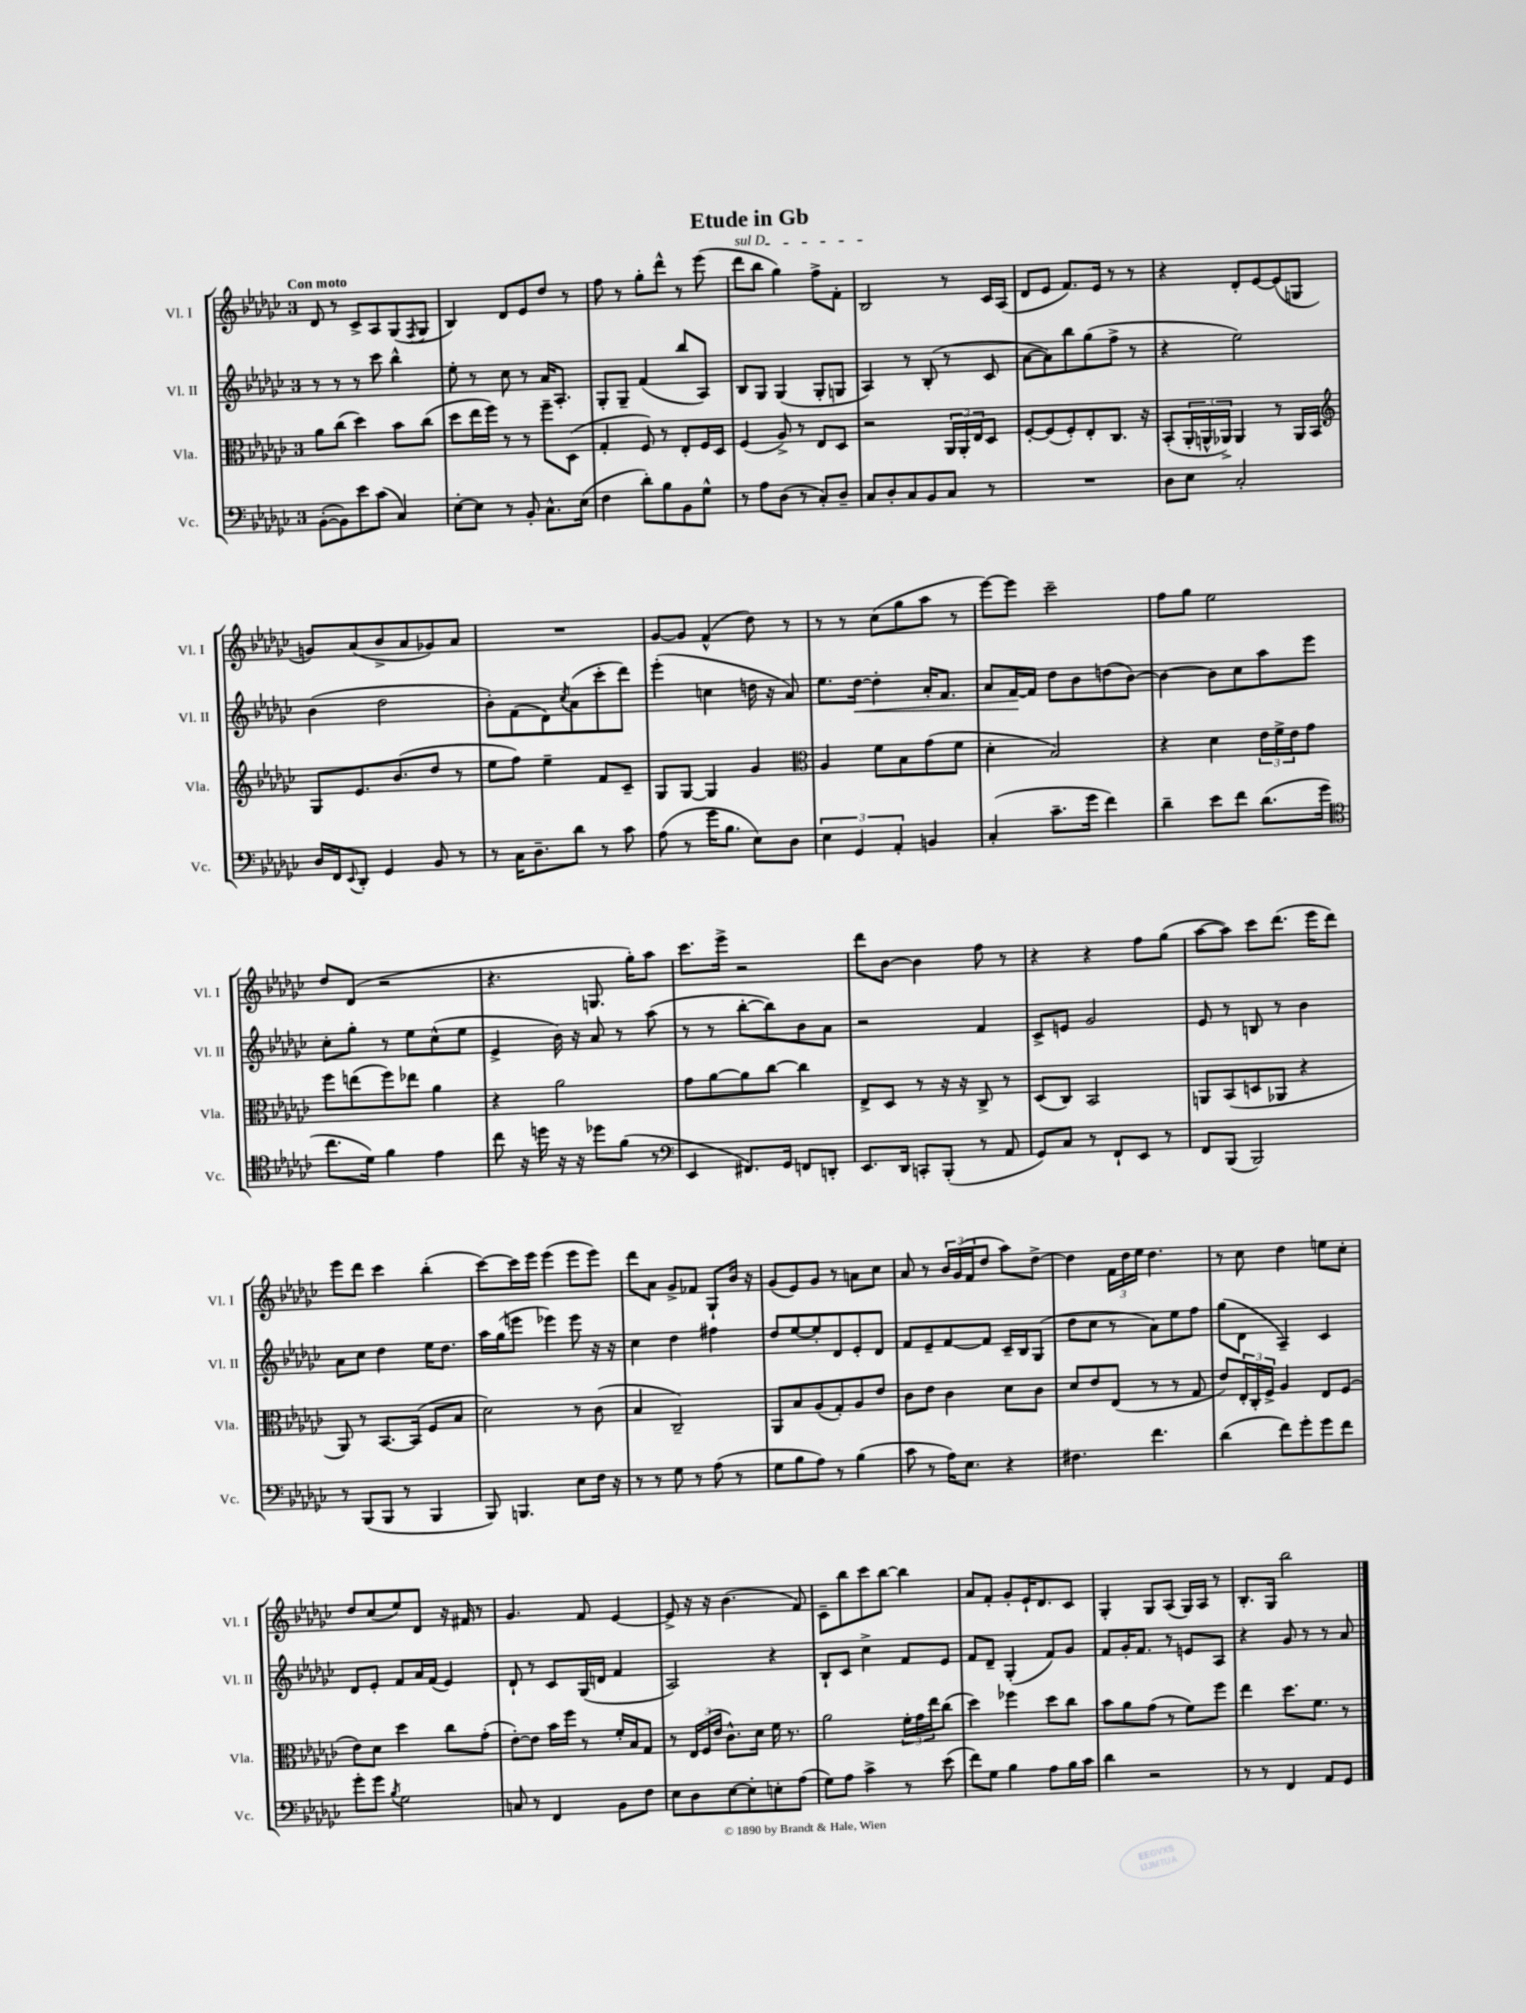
\header { title = "Etude in Gb" }
<<
\new StaffGroup <<
\new Staff = "s0" \with { instrumentName = "Vl. I" shortInstrumentName = "Vl. I" } {
    \clef treble \key ges \major \once \override Staff.TimeSignature.style = #'single-digit \time 3/4 \tempo "Con moto"
    des'8 r8 ces'8-> aes8 ges8( \acciaccatura { f8 } ges8 |
    bes4) des'8 ees'8 des''8 r8 |
    f''8 r8 ges''8-. des'''8-^ r8 ees'''8( |
    \once \override TextSpanner.bound-details.left.text = \markup { \italic "sul D" } des'''8\startTextSpan bes''8 ges''4) f''8-> f'8-. |
    bes2\stopTextSpan r8 ces'16 aes16( |
    des'8 ees'8 f'8.) ees'16 r8 r8 |
    r4 des'8-. ees'8~ ees'8( g8 |
    g'8) aes'8( bes'8-> aes'8 ges'8) aes'8 |
    R2. |
    ges'8~ ges'8 f'4-^( des''8) r8 |
    r8 r8 ces''8( ges''8 aes''8 r8 |
    ees'''8~) ees'''8 ces'''2-- |
    f''8 ges''8 ees''2 |
    des''8 des'8( r2 |
    r4. g8. ges''16-.) aes''8 |
    ces'''8. ees'''16-> r2 |
    des'''8 bes'8~ bes'4 f''8 r8 |
    r4 r4 f''8 ges''8( |
    aes''8~ aes''8) ces'''8 des'''8.( ees'''16 des'''8) |
    ees'''8 des'''8 ces'''4 bes''4-.( |
    ces'''8~) ces'''16 ees'''16 ees'''4( ees'''8 ees'''8) |
    des'''8 aes'8 ges'8-> fes'8 ges8-! bes'16 r16 |
    ges'8( ees'8) ges'8 r8 a'8 ces''8 |
    aes'8 r8 \tuplet 3/2 { bes'16 ges'16( f'16 } des''8 aes''8) des''8~-> |
    des''4 \tuplet 3/2 { f'16 des''16 ees''16 } des''4. |
    r8 ces''8 des''4 e''8 ces''8-. |
    des''8 ces''8( ees''8) des'8 r16 fis'16 r8 |
    ges'4. f'8 ees'4~ |
    ees'8-> r16 r16 bes'4.( f'8) |
    ces'8-- bes''8 ces'''8 bes''8~ bes''4 |
    aes'8 f'8-. ges'8-. ees'16-! des'8. ces'8 |
    ges4-. ges8 aes8( ges16) aes16 r8 |
    bes8.-. ges16 bes''2 \bar "|." |
}
\new Staff = "s1" \with { instrumentName = "Vl. II" shortInstrumentName = "Vl. II" } {
    \clef treble \key ges \major \once \override Staff.TimeSignature.style = #'single-digit \time 3/4
    r8 r8 r8 ces'''8 bes''4-^ |
    ees''8-. r8 ces''8 r8 aes'16 aes8.-. |
    ges8-. ges8-- f'4( bes''8 aes8) |
    bes8 ges8 ges4( ges8-. g8 |
    aes4) r8 bes8-.( r8 ces'8 |
    aes'8~ aes'8) bes''8 ges''8( f''8-> r8 |
    r4 ees''2) |
    bes'4( des''2 |
    bes'8-.) f'8( des'8) \acciaccatura { ces''8 } aes'8( ces'''8-. des'''8) |
    ees'''4-.( c''4 d''16 r16 aes'8) |
    ees''8. des''16~\< des''4-. aes'16-. f'8. |
    aes'8 f'16~\! f'16 des''8 bes'8 d''8( bes'8~) |
    bes'4~ bes'8 ces''8 aes''8 ees'''8 |
    ces''8-. ges''8-. r8 ees''8 ces''8-^( ees''8 |
    ees'4-> bes'16) r16 aes'8 r8 aes''8( |
    r8 r8 bes''8~-. bes''8) bes'8 aes'8 |
    r2 f'4 |
    ces'8-> e'8 ges'2 |
    ees'8 r8 b8 r8 bes'4 |
    aes'8 ces''8 des''4 ees''16 des''8. |
    aes''16 ges''16( e'''8 ees'''4) ees'''8 r16 r16 |
    ces''4 des''4 fis''4 |
    des''8 ees''8~ ees''8-. des'8 ees'8-. des'8 |
    f'8 ees'8-- f'8~ f'8 ces'16-- bes16 ges8( |
    des''8 ces''8 r8 aes'8) ees''8 f''8 |
    ges''8( des'8 aes4--) ces'4 |
    des'8 ees'8-. f'8 aes'16 f'16( ees'4) |
    des'8-! r8 ces'8 ges16( d'16 f'4 |
    aes2) r4 |
    bes8-! ces'8 ces''4-> f'8 ees'8 |
    f'8 des'8-- ges4-.( f'8) ges'8 |
    f'8 ges'16-. f'8. r8 e'8 aes8 |
    r4 ges'8 r8 r8 aes'8 \bar "|." |
}
\new Staff = "s2" \with { instrumentName = "Vla." shortInstrumentName = "Vla." } {
    \clef alto \key ges \major \once \override Staff.TimeSignature.style = #'single-digit \time 3/4
    aes'8 ces''8( des''4) bes'8 ces''8( |
    des''8 ees''16 f''16) r8 r8 f''8-- des8( |
    ges4-. f8) r8 ees8-. f16 des16 |
    f4( aes8->) r8 ees8 des8 |
    r2 \tuplet 3/2 { aes,16 aes,16-. ees16 } des8 |
    f8~-. f8( f8-.) ees8-. ces8. r16 |
    bes,8-.( \tuplet 3/2 { aes,16-. a,16-^ aes,16->) } aes,4 r8 aes,16 bes,16 |
    \clef treble ges8 ees'8. bes'8.( des''8 r8 |
    ees''8 f''8) ees''4-- f'8 ces'8-- |
    ges8 ges8~ ges4 ges'4 |
    \clef alto aes4 f'8 bes8 ges'8( f'8 |
    des'4-. bes2) |
    r4 des'4 \tuplet 3/2 { ees'16 f'16-> ees'16 } ges'8 |
    f''8 e''8( f''8) ees''8 aes'4 |
    r4 aes'2 |
    ges'8 aes'8~ aes'8 ces''8~ ces''4 |
    ees8-> des8 r8 r16 r16 ces8-> r8 |
    des8( ces8) bes,2 |
    a,8 bes,8( d8 aes,8 r4 |
    aes,8) r8 bes,8.~ bes,16( f8 bes8 |
    des'2) r8 ces'8( |
    bes4 ces2--) |
    aes,8 bes8 aes8( ges8-.) aes8 ees'8 |
    ces'8 ees'8 ces'4 des'8 ces'8 |
    des'8 ees'8 ees8( r8 r8 ges8 |
    ees'8) \tuplet 3/2 { ees16-. ces16-. f16-> } aes4 ees8 f8( |
    ees'8) des'8 des''4 ces''8 ges'8-.( |
    ees'8~-.) ees'8 bes'16 f''16 r8 f'16-. bes16 ges8 |
    r8 \tuplet 3/2 { ees16 f16( ees'16 } ces'8.-^) des'16 f'16 r8. |
    aes'2 \tuplet 3/2 { f'16-. ges'16 ees''16 } ces''8( |
    des''4) fes''4 des''8 ces''8 |
    bes'8 aes'8 ges'8( r8 f'8) f''8 |
    ees''4 des''8. f'8. r8 \bar "|." |
}
\new Staff = "s3" \with { instrumentName = "Vc." shortInstrumentName = "Vc." } {
    \clef bass \key ges \major \once \override Staff.TimeSignature.style = #'single-digit \time 3/4
    bes,8~-.( bes,8) ees'8 ces'8( ces4) |
    ees8~-. ees8 r8 bes,8-. ces8.-^ ees16( |
    f4 des'8-.) bes8 bes,8 ges8-^ |
    r8 aes8 des8( r8 ces8-.) des8-- |
    ces8 des8-. ces8 bes,8 ces8 r8 |
    R2. |
    des8 ees8 ces2-. |
    des16 f,16 \appoggiatura { ees,8 } des,8-. ges,4 bes,8 r8 |
    r8 ces16 des8.-- des'8 r8 ces'8 |
    aes8( r8 ges'16 bes8. ees8) des8 |
    \tuplet 3/2 { ees4 ges,4 aes,4-. } b,4 |
    ces4-.( ces'8.-- ges'16 f'4) |
    des'4-- ees'8 f'8 des'8.( ges'16 |
    \clef tenor ces''8. des'16) f'4 ees'4 |
    ces''8 r16 d''16 r16 r16 des''8 f'8( r8 |
    \clef bass ees,4 fis,8.) ges,16 f,8 d,8-. |
    ees,8. des,16 c,8-. bes,,8-.( r8 aes,8 |
    ges,8) ces8 r8 f,8-! ees,8 r8 |
    f,8 bes,,8( bes,,2) |
    r8 bes,,8( bes,,8 r8 bes,,4 |
    bes,,8) b,,4. ees8 f16 r16 |
    r8 r8 ges8 r8 aes8( r8 |
    ges8 bes8 aes8) r8 bes4( |
    ces'8 r8 aes16) ees8. r4 |
    fis4. f'4. |
    des'4( f'8) ges'8-. ges'8 f'8 |
    ges'8-. ges'8 \acciaccatura { bes8 } ges2 |
    c8 r8 f,4 bes,8 f8 |
    ees8 des8 ees8~ ees8-. e8-. aes8( |
    ges8) aes8 ces'4-> r8 ees'8( |
    f'8) ges8 bes4 aes8 bes16 ces'16 |
    des'4 r2 |
    r8 r8 f,4 aes,8 ges,8 \bar "|." |
}
>>
>>
\layout { \context { \Score \remove "Bar_number_engraver" } }
